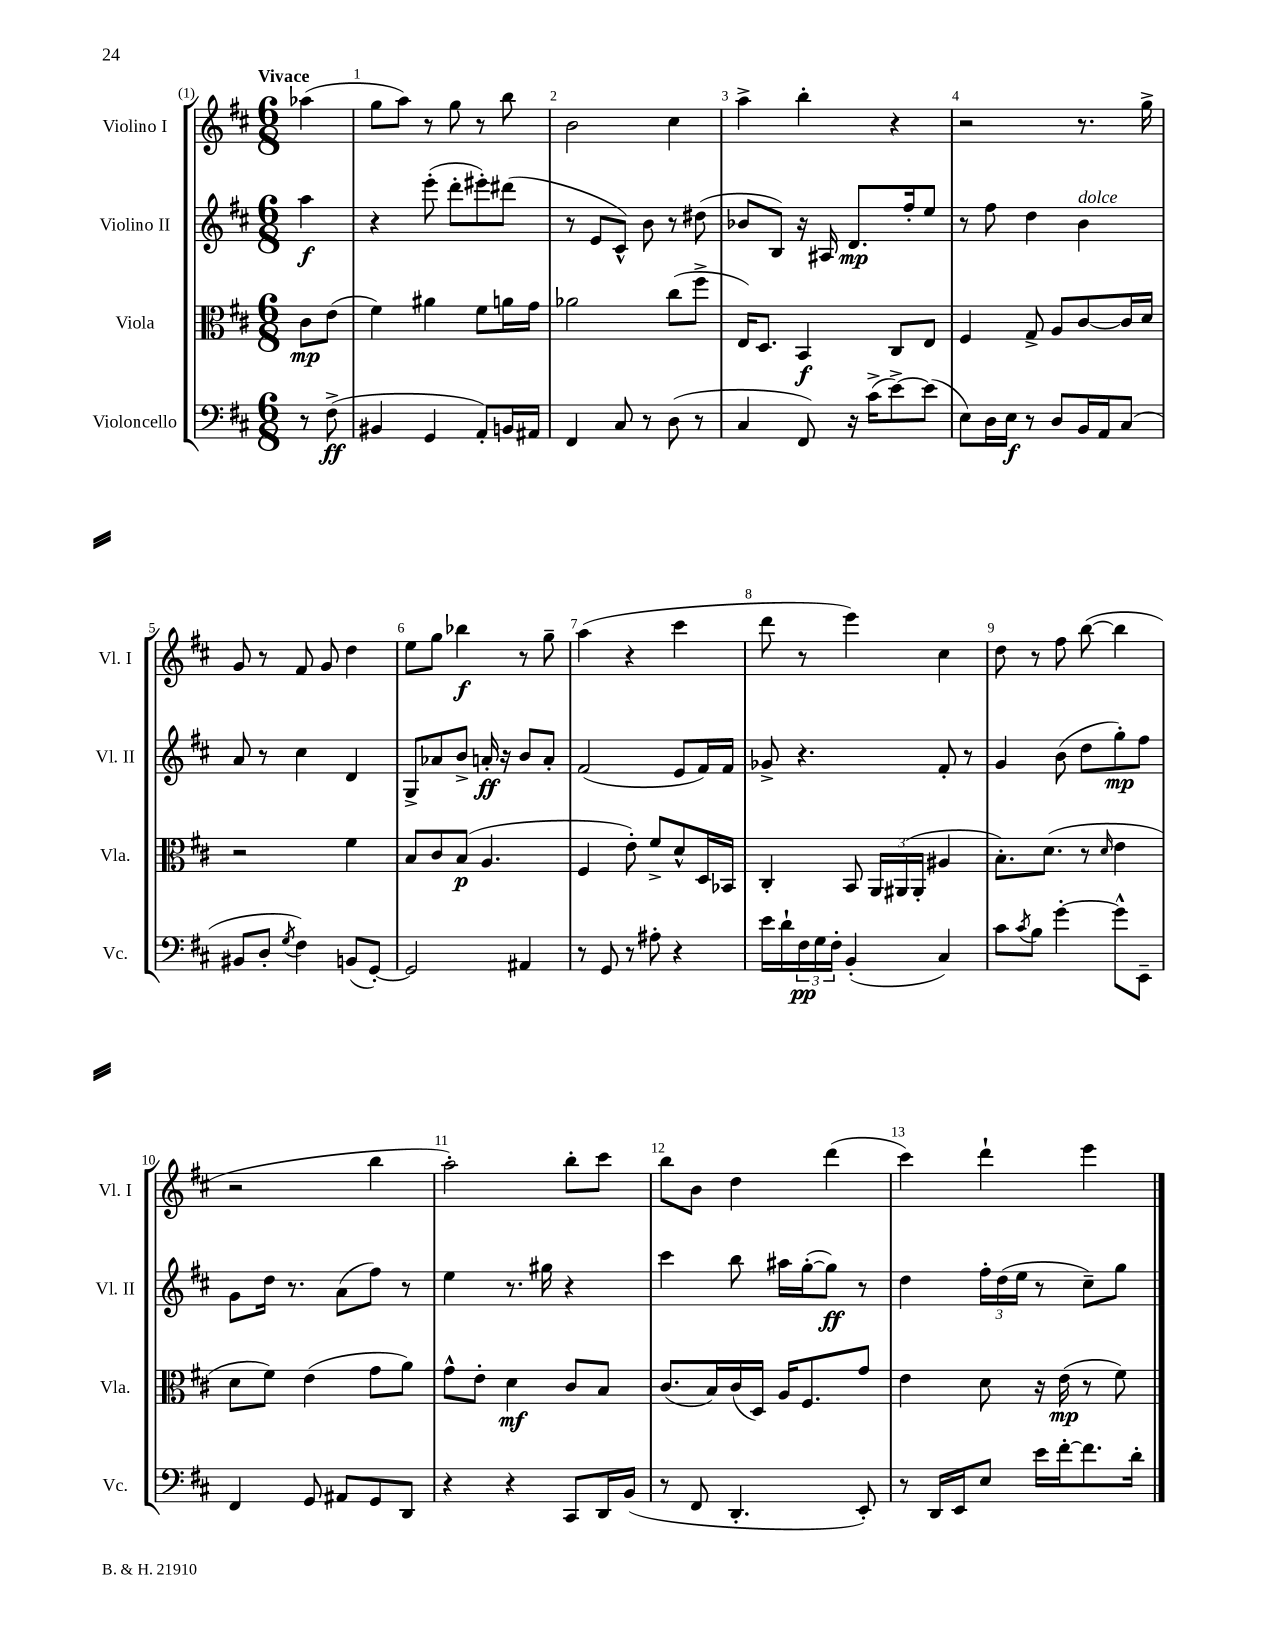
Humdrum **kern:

**kern	**dynam	**kern	**dynam	**kern	**dynam	**kern	**dynam
*part4	*part4	*part3	*part3	*part2	*part2	*part1	*part1
*staff4	*staff4	*staff3	*staff3	*staff2	*staff2	*staff1	*staff1
*I"Violoncello	*	*I"Viola	*	*I"Violino II	*	*I"Violino I	*
*I'Vc.	*	*I'Vla.	*	*I'Vl. II	*	*I'Vl. I	*
*clefF4	*	*clefC3	*	*clefG2	*	*clefG2	*
*k[f#c#]	*	*k[f#c#]	*	*k[f#c#]	*	*k[f#c#]	*
*M6/8	*	*M6/8	*	*M6/8	*	*M6/8	*
=	=	=	=	=	=	=	=
!	!	!	!	!	!	!LO:TX:a:B:t=Vivace	!
8r	.	8c#\L	mp	4aa\	f	(4aa-X\	.
(8F#^\	ff	(8e\J	.	.	.	.	.
=1	=1	=1	=1	=1	=1	=1	=1
4BB#X/	.	4f#\)	.	4r	.	8gg\L	.
.	.	.	.	.	.	8aa\J)	.
4GG/	.	4a#X\	.	(8eee'\	.	8r	.
.	.	.	.	8ddd'\L	.	8gg\	.
8AA'/L)	.	8f#\L	.	8eee#X'\)	.	8r	.
16BBn/L	.	16an\L	.	(8ddd#X\J	.	8bb\	.
16AA#X/JJ	.	16g\JJ	.	.	.	.	.
=2	=2	=2	=2	=2	=2	=2	=2
4FF#/	.	2a-X\	.	8r	.	2b\	.
.	.	.	.	8e/L	.	.	.
8C#/	.	.	.	8c#^^/J)	.	.	.
8r	.	.	.	8b\	.	.	.
(8D\	.	(8cc#\L	.	8r	.	4cc#\	.
8r	.	8ff#^\J	.	(8dd#X\	.	.	.
=3	=3	=3	=3	=3	=3	=3	=3
4C#/	.	16E/KL)	.	8b-X/L	.	4aa^\	.
.	.	8.D/J	.	.	.	.	.
.	.	.	.	8B/J)	.	.	.
8FF#/)	.	4BB/	f	16r	.	4bb'\	.
.	.	.	.	16A#X/	.	.	.
16r	.	.	.	8.d/L	mp	.	.
(16c#^\KL	.	.	.	.	.	.	.
[8e^\)	.	8C#/L	.	.	.	4r	.
.	.	.	.	16ff#'/k	.	.	.
(8e\J]	.	8E/J	.	8ee/J	.	.	.
=4	=4	=4	=4	=4	=4	=4	=4
8E\L)	.	4F#/	.	8r	.	2r	.
16D\L	.	.	.	8ff#\	.	.	.
16E\JJ	f	.	.	.	.	.	.
8r	.	8G^/	.	4dd\	.	.	.
8D/L	.	8A/L	.	.	.	.	.
!	!	!	!	!LO:TX:a:i:t=dolce	!	!	!
16BB/L	.	[8c#/	.	4b\	.	8.r	.
16AA/J	.	.	.	.	.	.	.
(8C#/J	.	16c#/L]	.	.	.	.	.
.	.	16d/JJ	.	.	.	16gg^\	.
!!LO:LB:g=z
=5	=5	=5	=5	=5	=5	=5	=5
8BB#X/L	.	2r	.	8a/	.	8g/	.
8D'/J	.	.	.	8r	.	8r	.
8qG/	.	.	.	.	.	.	.
4F#\)	.	.	.	4cc#\	.	8f#/	.
.	.	.	.	.	.	8g/	.
(8BBn/L	.	4f#\	.	4d/	.	4dd\	.
[8GG'/J)	.	.	.	.	.	.	.
=6	=6	=6	=6	=6	=6	=6	=6
2GG/]	.	8B/L	.	8G^/L	.	8ee\L	.
.	.	8c#/	.	8a-X/	.	8gg\J	.
.	.	(8B/J	p	8b^/J	.	4bb-X\	f
.	.	4.A/	.	16an'/	ff	.	.
.	.	.	.	16r	.	.	.
4AA#X/	.	.	.	8b/L	.	8r	.
.	.	.	.	8a'/J	.	8gg~\	.
=7	=7	=7	=7	=7	=7	=7	=7
8r	.	4F#/	.	(2f#/	.	(4aa\	.
8GG/	.	.	.	.	.	.	.
8r	.	8e'\)	.	.	.	4r	.
8A#X'\	.	8f#^/L	.	.	.	.	.
4r	.	8d^^/	.	8e/L	.	4ccc#\	.
.	.	16D/L	.	16f#/L)	.	.	.
.	.	16BB-X/JJ	.	16f#/JJ	.	.	.
=8	=8	=8	=8	=8	=8	=8	=8
16e\LL	.	4C#'/	.	8g-X^/	.	8ddd\	.
16d`\	.	.	.	.	.	.	.
24F#\	pp	.	.	4.r	.	8r	.
24G\	.	.	.	.	.	.	.
24F#'\JJ	.	.	.	.	.	.	.
(4BB'/	.	8BB/	.	.	.	4eee\)	.
.	.	24AA/LL	.	.	.	.	.
.	.	(24AA#X/	.	.	.	.	.
.	.	24AA#'/JJ	.	.	.	.	.
4C#/)	.	4A#X/	.	8f#'/	.	4cc#\	.
.	.	.	.	8r	.	.	.
=9	=9	=9	=9	=9	=9	=9	=9
8c#\L	.	8.B'\L)	.	4g/	.	8dd\	.
8qc#/	.	.	.	.	.	.	.
8B\J	.	.	.	.	.	8r	.
.	.	(8.d\J	.	.	.	.	.
[4g'\	.	.	.	(8b\	.	8ff#\	.
.	.	8r	.	8dd\L	.	([8bb\	.
.	.	16qqd/	.	.	.	.	.
8g^^\L]	.	4e\	.	8gg'\)	mp	4bb\]	.
8EE~\J	.	.	.	8ff#\J	.	.	.
!!LO:LB:g=z
=10	=10	=10	=10	=10	=10	=10	=10
4FF#/	.	8d\L	.	8g\L	.	2r	.
.	.	8f#\J)	.	16dd\Jk	.	.	.
.	.	.	.	8.r	.	.	.
8GG/	.	(4e\	.	.	.	.	.
8AA#X/L	.	.	.	(8a\L	.	.	.
8GG/	.	8g\L	.	8ff#\J)	.	4bb\	.
8DD/J	.	8a\J)	.	8r	.	.	.
=11	=11	=11	=11	=11	=11	=11	=11
4r	.	8g^^\L	.	4ee\	.	2aa'\)	.
.	.	8e'\J	.	.	.	.	.
4r	.	4d\	mf	8.r	.	.	.
.	.	.	.	16gg#X\	.	.	.
8CC#/L	.	8c#/L	.	4r	.	8bb'\L	.
16DD/L	.	8B/J	.	.	.	8ccc#\J	.
(16BB/JJ	.	.	.	.	.	.	.
=12	=12	=12	=12	=12	=12	=12	=12
8r	.	(8.c#/L	.	4ccc#\	.	8bb\L	.
8FF#/	.	.	.	.	.	8b\J	.
.	.	16B/L)	.	.	.	.	.
4.DD'/	.	(16c#/	.	8bb\	.	4dd\	.
.	.	16D/JJ)	.	.	.	.	.
.	.	16A/KL	.	16aa#X\LL	.	.	.
.	.	8.F#/	.	([16gg'\J	.	.	.
.	.	.	.	8gg\J])	ff	(4ddd\	.
8EE'/)	.	8g/J	.	8r	.	.	.
=13	=13	=13	=13	=13	=13	=13	=13
8r	.	4e\	.	4dd\	.	4ccc#\)	.
16DD/LL	.	.	.	.	.	.	.
16EE/J	.	.	.	.	.	.	.
8E/J	.	8d\	.	24ff#'\LL	.	4ddd`\	.
.	.	.	.	(24dd\	.	.	.
.	.	.	.	24ee\JJ	.	.	.
16e\LL	.	16r	.	8r	.	.	.
[16f#'\J	.	(16e\	mp	.	.	.	.
8.f#\]	.	8r	.	8cc#~\L)	.	4eee\	.
.	.	8f#\)	.	8gg\J	.	.	.
16d'\Jk	.	.	.	.	.	.	.
==	==	==	==	==	==	==	==
*-	*-	*-	*-	*-	*-	*-	*-
